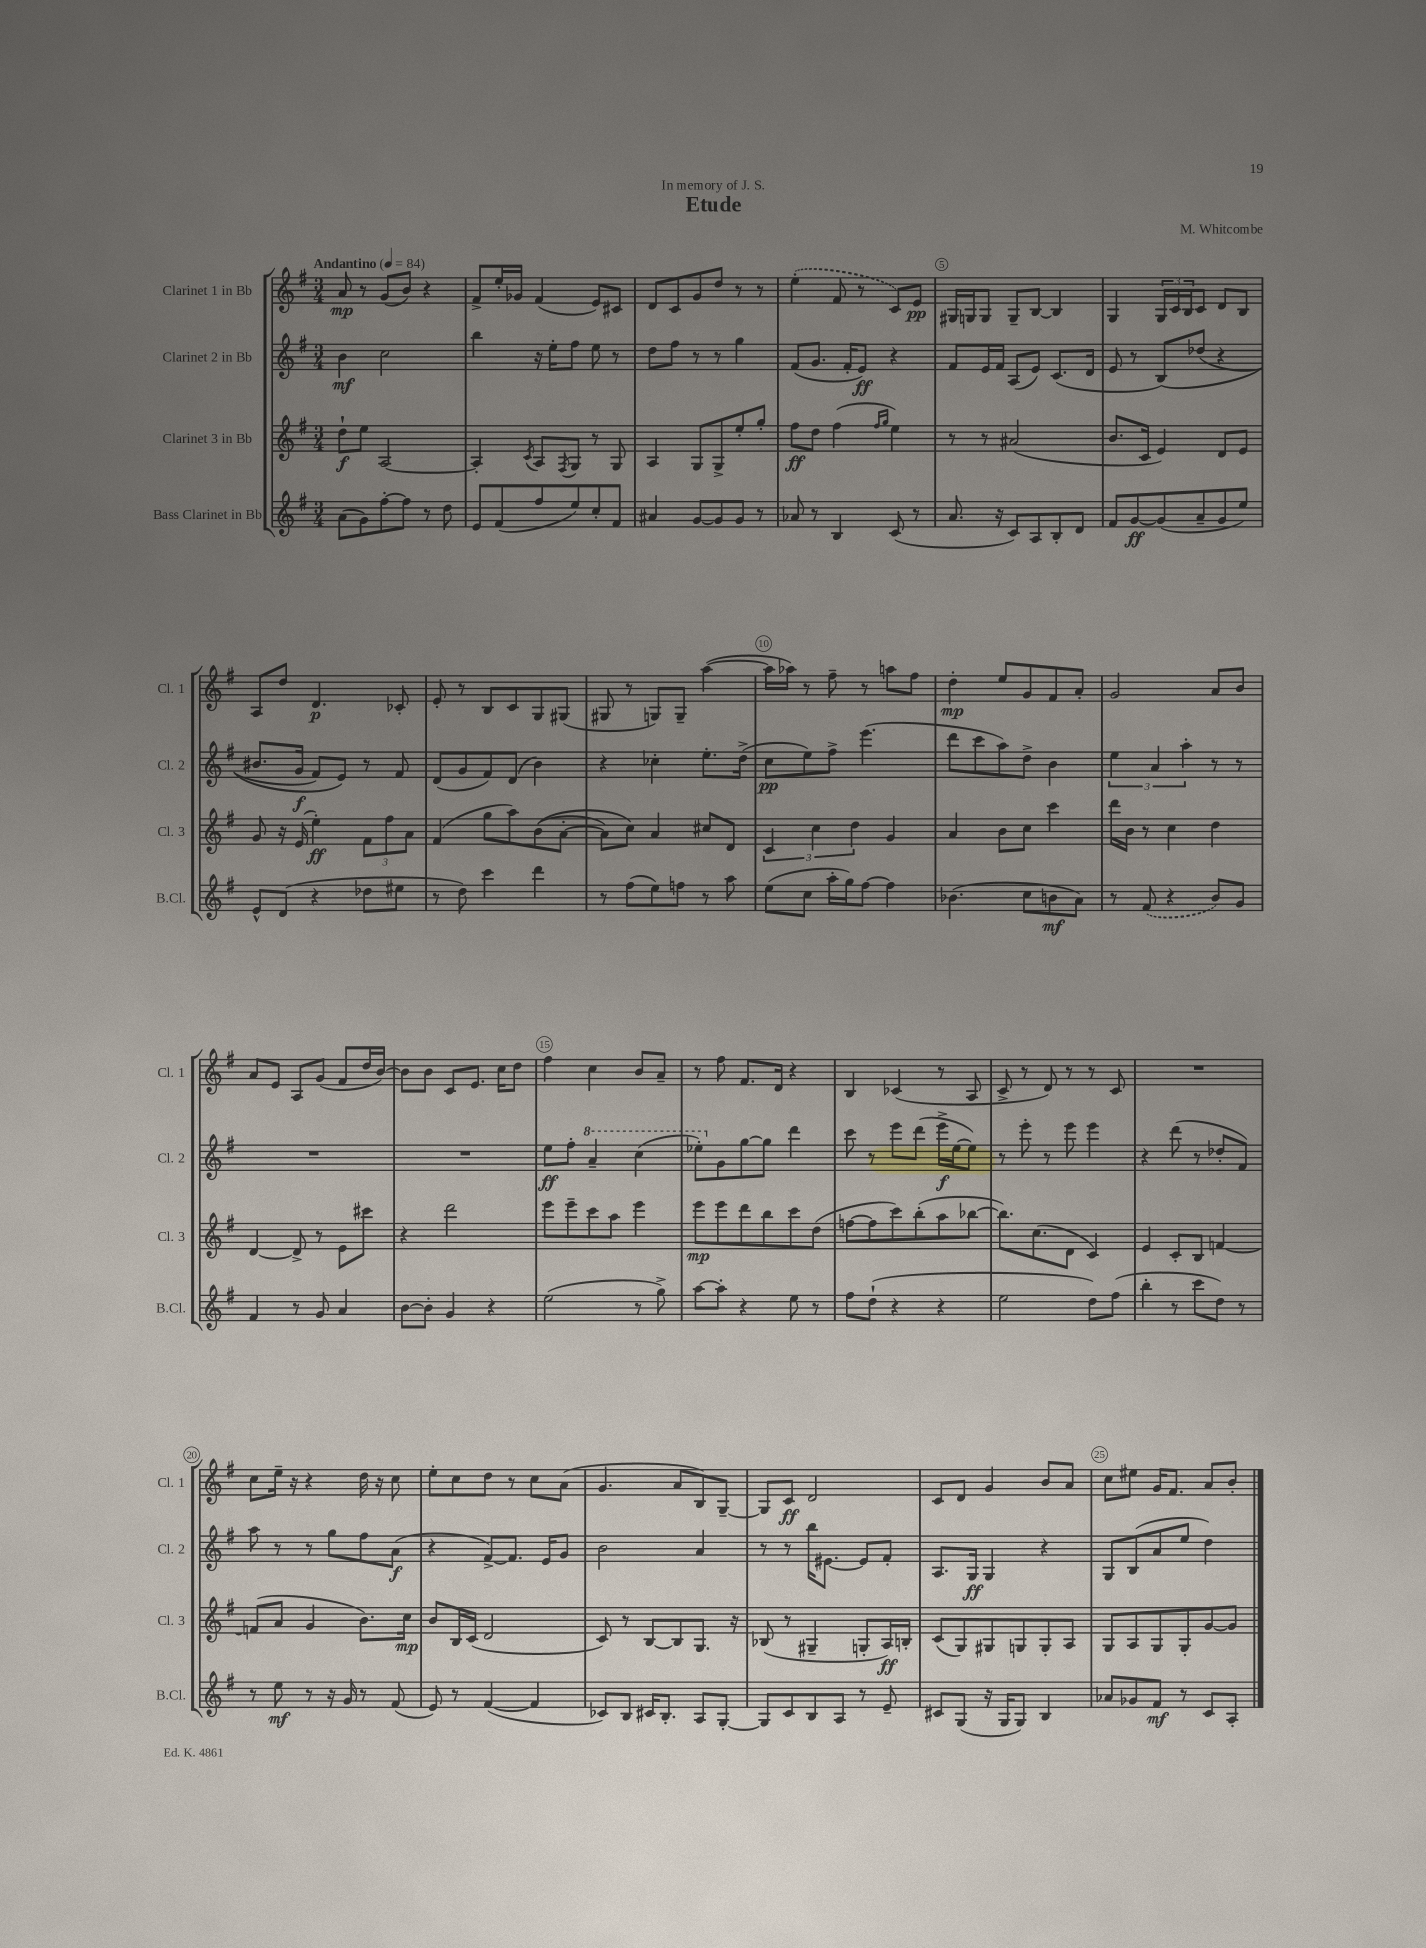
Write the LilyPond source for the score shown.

\header { title = "Etude" composer = "M. Whitcombe" dedication = "In memory of J. S." }
<<
\new StaffGroup <<
\new Staff = "s0" \with { instrumentName = "Clarinet 1 in Bb" shortInstrumentName = "Cl. 1" } {
    \clef treble \key g \major \numericTimeSignature \time 3/4 \tempo "Andantino" 4 = 84
    a'8\mp r8 g'8( b'8) r4 |
    fis'8-> e''16-. ges'16 fis'4( e'8) cis'8 |
    d'8 c'8 g'8 d''8 r8 r8 |
    \once \slurDashed e''4-.( fis'8 r8 c'8) e'8\pp |
    gis16 g16 g8 g8-- b8~ b4 |
    g4 \tuplet 3/2 { g16 c'16 b16 } c'8 d'8 b8 |
    a8 d''8 d'4.\p ces'8-. |
    e'8-. r8 b8 c'8 g8 gis8( |
    gis8 r8 g8) g8-- a''4~( |
    a''16 aes''16) r8 fis''8-- r8 a''8 fis''8 |
    d''4-.\mp e''8 g'8 fis'8 a'8-. |
    g'2 a'8 b'8 |
    a'8 e'8 a8 g'8( fis'8 d''16 b'16~) |
    b'8 b'8 c'8 e'8. c''16 d''8 |
    fis''4 c''4 b'8 a'8-- |
    r8 fis''8 fis'8. d'16 r4 |
    b4 ces'4( r8 a8 |
    c'8-> r8 d'8) r8 r8 c'8 |
    R2. |
    c''8 e''16-- r16 r4 d''16 r16 c''8 |
    e''8-. c''8 d''8 r8 c''8 a'8( |
    g'4. a'8 b8) g8~-- |
    g8 c'8\ff d'2 |
    c'8 d'8 g'4 b'8 a'8 |
    c''8 eis''8 g'16 fis'8. a'8 b'8-. \bar "|." |
}
\new Staff = "s1" \with { instrumentName = "Clarinet 2 in Bb" shortInstrumentName = "Cl. 2" } {
    \clef treble \key g \major \numericTimeSignature \time 3/4
    b'4\mf c''2 |
    b''4 r16 e''16-. fis''8 e''8 r8 |
    d''8 fis''8 r8 r8 g''4 |
    fis'8( g'8. fis'16-. e'8\ff) r4 |
    fis'8 e'16 fis'16 a8( e'8) c'8.( d'16 |
    e'8 r8 b8)\( des''8( r4 |
    bis'8. g'16\f fis'8) e'8\) r8 fis'8 |
    d'8( g'8 fis'8) d'8( b'4) |
    r4 ces''4-. e''8.-. d''16->( |
    c''8\pp e''8) fis''8-> e'''4.( |
    d'''8 c'''8 a''8) d''8-> b'4 |
    \tuplet 3/2 { e''4 a'4 a''4-. } r8 r8 |
    R2. |
    R2. |
    e''8\ff fis''8-. \ottava #1 a''4-- c'''4( |
    ees'''8-.) \ottava #0 g'8 g''8~ g''8 d'''4 |
    c'''8 r8 e'''8 d'''8( e'''16->\f e''16~ e''8) |
    r8 e'''8-. r8 e'''8 e'''4 |
    r4 d'''8( r8 des''8-. fis'8) |
    a''8 r8 r8 g''8 fis''8 a'8\f( |
    r4 fis'8~->) fis'8. e'16 g'8 |
    b'2 a'4 |
    r8 r8 b''16 eis'8.~ eis'8 fis'8-. |
    a8. g16\ff g4 r4 |
    g8 b8( a'8 e''8 d''4) \bar "|." |
}
\new Staff = "s2" \with { instrumentName = "Clarinet 3 in Bb" shortInstrumentName = "Cl. 3" } {
    \clef treble \key g \major \numericTimeSignature \time 3/4
    d''8-!\f e''8 a2~ |
    a4-. \acciaccatura { c'8 } a8 \acciaccatura { fis8 } g8 r8 g8 |
    a4 g8 g8-> e''8-. g''8-. |
    fis''8\ff d''8 fis''4( \grace { fis''16 g''16 } e''4) |
    r8 r8 ais'2( |
    b'8. c'16 e'4) d'8 e'8 |
    g'8 r16 e'16( e''4-.\ff) \tuplet 3/2 { fis'8 fis''8 a'8 } |
    fis'4( g''8 a''8) b'8(\( a'8~-. |
    a'8) c''8\) a'4 cis''8 d'8 |
    \tuplet 3/2 { c'4 c''4 d''4 } g'4 |
    a'4 b'8 c''8 c'''4 |
    d'''16 b'16 r8 c''4 d''4 |
    d'4~ d'8-> r8 e'8 cis'''8 |
    r4 d'''2 |
    e'''8 e'''8-- c'''8 a''8 e'''4 |
    e'''8\mp e'''8 d'''8 b''8 c'''8 d''8( |
    f''8~ f''8 c'''8) b''8-.( a''8 bes''8~ |
    bes''8.) c''8.( d'8 c'4) |
    e'4 c'8-. b8 f'4~ |
    f'8( a'8 g'4 b'8.) c''16\mp |
    b'8 b16 c'16( d'2 |
    c'8) r8 b8~ b8 g8. r16 |
    bes8( r8 gis4-- g8-. a16\ff) b16-. |
    c'8( g8) gis8 g8 g8-. a8 |
    g8 a8 g8 g8-. g'8~ g'8 \bar "|." |
}
\new Staff = "s3" \with { instrumentName = "Bass Clarinet in Bb" shortInstrumentName = "B.Cl." } {
    \clef treble \key g \major \numericTimeSignature \time 3/4
    a'8( g'8) fis''8~-. fis''8 r8 d''8 |
    e'8 fis'8( fis''8 e''8) c''8-. fis'8 |
    ais'4 g'8~ g'8 g'8 r8 |
    aes'8 r8 b4 c'8( r8 |
    a'8. r16 c'8) a8 b8-. d'8 |
    fis'8 g'8~\ff g'8( a'8-- g'8 e''8) |
    e'8-^ d'8( r4 des''8 eis''8 |
    r8 d''8) c'''4 d'''4 |
    r8 fis''8( e''8) f''8 r8 a''8 |
    e''8( c''8 a''16-. g''16) fis''8~ fis''4 |
    bes'4.( c''8 b'8\mf a'8) |
    r8 \once \slurDashed fis'8( r4 b'8) g'8 |
    fis'4 r8 g'8 a'4 |
    b'8~ b'8-. g'4 r4 |
    e''2( r8 g''8->) |
    a''8~ a''8-. r4 e''8 r8 |
    fis''8 d''8-!( r4 r4 |
    e''2 d''8) fis''8( |
    b''4-. r8 c'''8 d''8) r8 |
    r8 e''8\mf r8 r16 g'16 r8 fis'8( |
    e'8) r8 fis'4~( fis'4 |
    ces'8) b8 cis'16 b8.-. a8 g8~-. |
    g8 c'8 b8 a8 r8 e'8-- |
    cis'8 g8( r16 g16 g8) b4 |
    aes'8 ges'8 fis'8\mf r8 c'8 a8-. \bar "|." |
}
>>
>>
\layout { \context { \Score \override BarNumber.break-visibility = ##(#f #t #t) barNumberVisibility = #(every-nth-bar-number-visible 5) \override BarNumber.stencil = #(make-stencil-circler 0.1 0.3 ly:text-interface::print) } }
